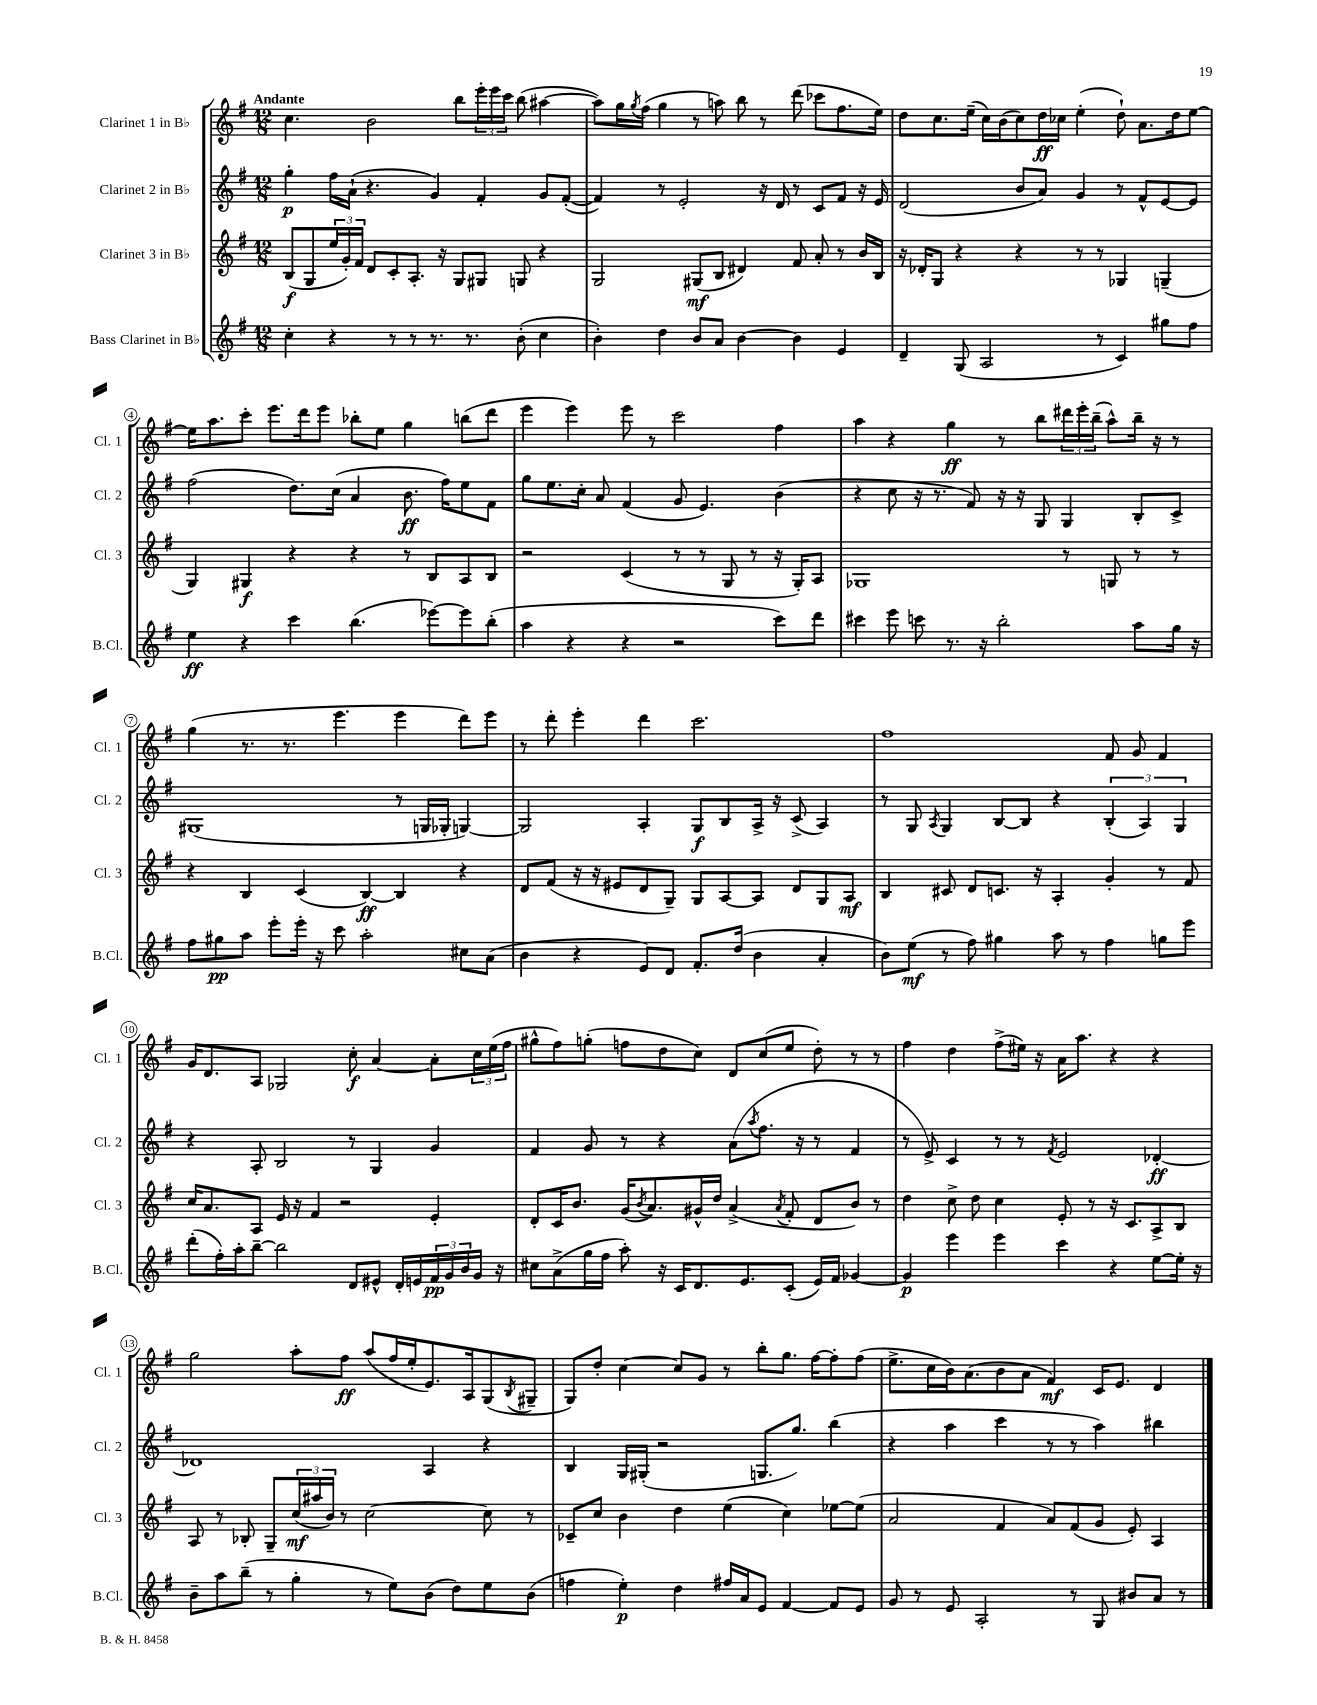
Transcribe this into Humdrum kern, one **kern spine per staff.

**kern	**dynam	**kern	**dynam	**kern	**dynam	**kern	**dynam
*part4	*part4	*part3	*part3	*part2	*part2	*part1	*part1
*staff4	*staff4	*staff3	*staff3	*staff2	*staff2	*staff1	*staff1
*I"Bass Clarinet in B♭	*	*I"Clarinet 3 in B♭	*	*I"Clarinet 2 in B♭	*	*I"Clarinet 1 in B♭	*
*I'B.Cl.	*	*I'Cl. 3	*	*I'Cl. 2	*	*I'Cl. 1	*
*clefG2	*	*clefG2	*	*clefG2	*	*clefG2	*
*k[f#]	*	*k[f#]	*	*k[f#]	*	*k[f#]	*
*M12/8	*	*M12/8	*	*M12/8	*	*M12/8	*
=1	=1	=1	=1	=1	=1	=1	=1
!	!	!	!	!	!	!LO:TX:a:B:t=Andante	!
4cc'\	.	(8B/L	f	4gg'\	p	4.cc\	.
.	.	8G/	.	.	.	.	.
4r	.	24ee/L	.	16ff#\LL	.	.	.
.	.	24g'/)	.	.	.	.	.
.	.	.	.	(16a`\JJ	.	.	.
.	.	24f#/JJ	.	.	.	.	.
.	.	8d/L	.	4.r	.	2b\	.
8r	.	8c'/	.	.	.	.	.
8r	.	8.A'/J	.	.	.	.	.
8.r	.	.	.	4g/)	.	.	.
.	.	16r	.	.	.	.	.
.	.	8G/L	.	.	.	8bb\L	.
8.r	.	.	.	.	.	.	.
.	.	8G#X/J	.	4f#'/	.	24eee'\L	.
.	.	.	.	.	.	24eee\	.
.	.	.	.	.	.	24ccc\JJ	.
(8b'\	.	8Gn/	.	.	.	(8bb\	.
4cc\	.	4r	.	8g/L	.	[4aa#X\	.
.	.	.	.	([8f#'/J	.	.	.
=2	=2	=2	=2	=2	=2	=2	=2
4b'\)	.	2G/	.	4f#/])	.	8aa#\L])	.
.	.	.	.	.	.	16gg\L	.
.	.	.	.	.	.	8qgg/	.
.	.	.	.	.	.	(16ff#\JJ	.
4dd\	.	.	.	8r	.	4gg\	.
.	.	.	.	2e'/	.	.	.
8b/L	.	(8G#X/L	mf	.	.	8r	.
8a/J	.	8B/J	.	.	.	8aan\)	.
[4b\	.	4d#X/)	.	.	.	8bb\	.
.	.	.	.	16r	.	8r	.
.	.	.	.	16d/	.	.	.
4b\]	.	8f#/	.	8r	.	(8ddd\	.
.	.	8a'/	.	8c/L	.	8ccc-X\L	.
4e/	.	8r	.	8f#/J	.	8.ff#\	.
.	.	16b/LL	.	16r	.	.	.
.	.	16B/JJ	.	16e/	.	16ee\Jk)	.
=3	=3	=3	=3	=3	=3	=3	=3
4d~/	.	16r	.	(2d/	.	8dd\L	.
.	.	16d-X'/KL	.	.	.	.	.
.	.	8G/J	.	.	.	8.cc\	.
(8G/	.	4r	.	.	.	.	.
.	.	.	.	.	.	(16ee~\Jk	.
2A/	.	.	.	.	.	16cc\LL)	.
.	.	.	.	.	.	(16b\J	.
.	.	4r	.	8b/L	.	8cc\)	.
.	.	.	.	8a/J)	.	16dd\L	ff
.	.	.	.	.	.	16cc-X\JJ	.
.	.	8r	.	4g/	.	(4ee'\	.
8r	.	8r	.	.	.	.	.
4c/)	.	4G-X/	.	8r	.	8dd`\)	.
.	.	.	.	8f#^^/L	.	8.a\L	.
8gg#X\L	.	(4Gn~/	.	[8e/	.	.	.
.	.	.	.	.	.	16dd\k	.
8ff#\J	.	.	.	8e/J]	.	[8ee\J	.
!!LO:LB:g=z
=4	=4	=4	=4	=4	=4	=4	=4
4ee\	ff	4G/)	.	(2ff#\	.	16ee\KL]	.
.	.	.	.	.	.	8.aa\	.
4r	.	4G#X/	f	.	.	8ccc'\J	.
.	.	.	.	.	.	8.eee\L	.
4ccc\	.	4r	.	8.dd\L)	.	.	.
.	.	.	.	.	.	16ddd\k	.
.	.	.	.	.	.	8eee\J	.
.	.	.	.	(16cc\Jk	.	.	.
(4.bb\	.	4r	.	4a/	.	8bb-X'\L	.
.	.	.	.	.	.	8ee\J	.
.	.	8r	.	8.b\	ff	4gg\	.
[8eee-X\L)	.	8B/L	.	.	.	.	.
.	.	.	.	16ff#\KL)	.	.	.
8eee-\]	.	8A/	.	8ee\	.	(8bbn\L	.
(8bb'\J	.	8B/J	.	8f#\J	.	8ddd\J	.
=5	=5	=5	=5	=5	=5	=5	=5
4aa\	.	2r	.	8gg\L	.	4eee\	.
.	.	.	.	8.ee\	.	.	.
4r	.	.	.	.	.	4eee\)	.
.	.	.	.	16cc'\Jk	.	.	.
.	.	.	.	8a/	.	.	.
4r	.	(4c/	.	(4f#/	.	8eee\	.
.	.	.	.	.	.	8r	.
2r	.	8r	.	8g/	.	2ccc\	.
.	.	8r	.	4.e/)	.	.	.
.	.	8G/	.	.	.	.	.
.	.	8r	.	.	.	.	.
8ccc\L)	.	16r	.	(4b\	.	4ff#\	.
.	.	16G'/KL)	.	.	.	.	.
8ddd\J	.	8A/J	.	.	.	.	.
=6	=6	=6	=6	=6	=6	=6	=6
4ccc#X\	.	1G-X	.	4r	.	4aa\	.
8eee\	.	.	.	8cc\	.	4r	.
8cccn\	.	.	.	16r	.	.	.
.	.	.	.	8.r	.	.	.
8.r	.	.	.	.	.	4gg\	ff
.	.	.	.	8f#/)	.	.	.
16r	.	.	.	.	.	.	.
2bb'\	.	.	.	16r	.	8r	.
.	.	.	.	16r	.	.	.
.	.	.	.	8G/	.	8bb\L	.
.	.	8r	.	4G/	.	24ddd#X\L	.
.	.	.	.	.	.	24eee'\	.
.	.	.	.	.	.	(24bb~\JJ	.
.	.	8Gn/	.	.	.	8aa^^\L)	.
8aa\L	.	8r	.	8B'/L	.	16bb~\Jk	.
.	.	.	.	.	.	16r	.
16gg\Jk	.	8r	.	8c^/J	.	8r	.
16r	.	.	.	.	.	.	.
!!LO:LB:g=z
=7	=7	=7	=7	=7	=7	=7	=7
8ff#\L	.	4r	.	(1G#X	.	(4gg\	.
8gg#X\	pp	.	.	.	.	.	.
8aa\J	.	4B/	.	.	.	8.r	.
8eee'\L	.	.	.	.	.	.	.
.	.	.	.	.	.	8.r	.
16eee'\Jk	.	(4c/	.	.	.	.	.
16r	.	.	.	.	.	.	.
8ccc\	.	.	.	.	.	4.eee\	.
2aa'\	.	[4B/)	ff	.	.	.	.
.	.	4B/]	.	8r	.	4eee\	.
.	.	.	.	16Gn/LL	.	.	.
.	.	.	.	16G-X'/JJ	.	.	.
8cc#X\L	.	4r	.	[4Gn/)	.	8ddd\L)	.
(8a\J	.	.	.	.	.	8eee\J	.
=8	=8	=8	=8	=8	=8	=8	=8
4b\	.	8d/L	.	2G/]	.	8r	.
.	.	(8f#/J	.	.	.	8ddd'\	.
4r	.	16r	.	.	.	4eee'\	.
.	.	16r	.	.	.	.	.
.	.	8e#X/L	.	.	.	.	.
8e/L)	.	8d/	.	4A'/	.	4ddd\	.
8d/J	.	8G~/J)	.	.	.	.	.
8.f#'/L	.	8G/L	.	8G/L	f	2.ccc\	.
.	.	[8A/	.	8B/	.	.	.
(16dd/Jk	.	.	.	.	.	.	.
4b\	.	8A/J]	.	16A^/Jk	.	.	.
.	.	.	.	16r	.	.	.
.	.	8d/L	.	(8c^/	.	.	.
4a'/	.	8G/	.	4A/)	.	.	.
.	.	8A/J	mf	.	.	.	.
=9	=9	=9	=9	=9	=9	=9	=9
8b\L)	.	4B/	.	8r	.	1ff#	.
(8ee\J	mf	.	.	8G/	.	.	.
.	.	.	.	8qA/	.	.	.
8r	.	8c#X/	.	4G/	.	.	.
8ff#\)	.	8d/L	.	.	.	.	.
4gg#X\	.	8.cn/J	.	[8B/L	.	.	.
.	.	.	.	8B/J]	.	.	.
.	.	16r	.	.	.	.	.
8aa\	.	4A'/	.	4r	.	.	.
8r	.	.	.	.	.	.	.
4ff#\	.	4g'/	.	(6B'/	.	8f#/	.
.	.	.	.	.	.	8g/	.
.	.	.	.	6A/)	.	.	.
8ggn\L	.	8r	.	.	.	4f#/	.
.	.	.	.	6G/	.	.	.
8eee\J	.	8f#/	.	.	.	.	.
!!LO:LB:g=z
=10	=10	=10	=10	=10	=10	=10	=10
(8ddd'\L	.	16cc/KL	.	4r	.	16g/KL	.
.	.	8.a/	.	.	.	8.d/	.
16ff#'\L)	.	.	.	.	.	.	.
16aa'\J	.	.	.	.	.	.	.
[8bb~\J	.	8A/J	.	8A'/	.	8A/J	.
2bb\]	.	16e/	.	2B/	.	2G-X/	.
.	.	16r	.	.	.	.	.
.	.	4f#/	.	.	.	.	.
.	.	2r	.	.	.	.	.
8d/L	.	.	.	8r	.	8cc'\	f
8e#X^^/J	.	.	.	4G/	.	[4a/	.
16d'/LL	.	.	.	.	.	.	.
16en/	.	.	.	.	.	.	.
24f#/	pp	4e'/	.	4g/	.	8a'\L]	.
24g/	.	.	.	.	.	.	.
24b/	.	.	.	.	.	.	.
16g/JJ	.	.	.	.	.	24cc\L	.
.	.	.	.	.	.	(24ee\	.
16r	.	.	.	.	.	.	.
.	.	.	.	.	.	24ff#\JJ	.
=11	=11	=11	=11	=11	=11	=11	=11
8cc#X\L	.	8d'/L	.	4f#/	.	8gg#X^^\L	.
(8a^\	.	16c/K	.	.	.	8ff#\)	.
.	.	8.b/J	.	.	.	.	.
16gg\L	.	.	.	8g/	.	(8ggn'\J	.
16ff#\JJ	.	.	.	.	.	.	.
8aa'\)	.	(16g/KL	.	8r	.	8ffn\L	.
.	.	8qb/	.	.	.	.	.
.	.	8.a/)	.	.	.	.	.
16r	.	.	.	4r	.	8dd\	.
16c/KL	.	.	.	.	.	.	.
8.d/	.	16g#X^^/L	.	.	.	8cc\J)	.
.	.	16dd/JJ	.	.	.	.	.
.	.	(4a^/	.	(8a\L	.	8d/L	.
8.e/	.	.	.	.	.	.	.
.	.	.	.	8qaa/	.	.	.
.	.	.	.	8.ff#\J	.	(8cc/	.
.	.	8qa/	.	.	.	.	.
(8c'/J	.	8f#'/	.	.	.	8ee/J	.
.	.	.	.	16r	.	.	.
16e/LL)	.	8d/L	.	8r	.	8dd'\)	.
16f#/JJ	.	.	.	.	.	.	.
[4g-X/	.	8b/J)	.	4f#/	.	8r	.
.	.	8r	.	.	.	8r	.
=12	=12	=12	=12	=12	=12	=12	=12
4g-/]	p	4dd\	.	8r	.	4ff#\	.
.	.	.	.	8e^/)	.	.	.
4eee\	.	8cc^\	.	4c/	.	4dd\	.
.	.	8dd\	.	.	.	.	.
4eee\	.	4cc\	.	8r	.	(8ff#^\L	.
.	.	.	.	8r	.	16ee#X\Jk)	.
.	.	.	.	.	.	16r	.
.	.	.	.	8qf#/	.	.	.
4ccc\	.	8e'/	.	2e/	.	16a\KL	.
.	.	.	.	.	.	8.aa\J	.
.	.	8r	.	.	.	.	.
4r	.	16r	.	.	.	4r	.
.	.	8.c/L	.	.	.	.	.
[8ee\L	.	8A^/	.	[4d-X'/	ff	4r	.
16ee'\Jk]	.	8B/J	.	.	.	.	.
16r	.	.	.	.	.	.	.
!!LO:LB:g=z
=13	=13	=13	=13	=13	=13	=13	=13
8b~\L	.	8A/	.	1d-X]	.	2gg\	.
8aa\	.	8r	.	.	.	.	.
(8bb~\J	.	8B-X'/	.	.	.	.	.
8r	.	8G~/L	.	.	.	.	.
4gg'\	.	(24cc/L	mf	.	.	8aa'\L	.
.	.	24aa#X/	.	.	.	.	.
.	.	24b/JJ)	.	.	.	.	.
.	.	8r	.	.	.	8ff#\J	ff
8r	.	[2cc\	.	.	.	(8aa/L	.
8ee\L)	.	.	.	.	.	16ff#/L	.
.	.	.	.	.	.	16ee'/J	.
(8b\J	.	.	.	4A/	.	8.e/)	.
8dd\L)	.	.	.	.	.	.	.
.	.	.	.	.	.	16A/k	.
8ee\	.	8cc\]	.	4r	.	(8G/	.
.	.	.	.	.	.	8qB/	.
(8b\J	.	8r	.	.	.	8G#X~/J	.
=14	=14	=14	=14	=14	=14	=14	=14
4ffn\	.	8c-X~/L	.	4B/	.	8G/L)	.
.	.	8cc/J	.	.	.	8dd'/J	.
4ee'\)	p	4b\	.	16G/LL	.	[4cc\	.
.	.	.	.	(16G#X'/JJ	.	.	.
.	.	.	.	2r	.	.	.
4dd\	.	4dd\	.	.	.	8cc/L]	.
.	.	.	.	.	.	8g/J	.
16ff#X/LL	.	(4ee\	.	.	.	8r	.
16a/J	.	.	.	.	.	.	.
8e/J	.	.	.	8.Gn/L	.	8bb'\L	.
[4f#/	.	4cc\)	.	.	.	8.gg\J	.
.	.	.	.	8.gg/J)	.	.	.
.	.	.	.	.	.	[16ff#\KL	.
8f#/L]	.	[8ee-X\L	.	(4bb\	.	8ff#'\]	.
8e/J	.	(8ee-\J]	.	.	.	(8ff#\J	.
=15	=15	=15	=15	=15	=15	=15	=15
8g/	.	2a/	.	4r	.	8.ee^\L	.
8r	.	.	.	.	.	.	.
.	.	.	.	.	.	16cc\L	.
8e/	.	.	.	4aa\	.	16b\J)	.
.	.	.	.	.	.	(8.a\	.
2A'/	.	.	.	.	.	.	.
.	.	4f#/	.	4ccc\	.	8b\	.
.	.	.	.	.	.	8a\J	.
.	.	8a/L)	.	8r	.	4f#/)	mf
8r	.	(8f#/	.	8r	.	.	.
8G/	.	8g/J	.	4aa\)	.	16c/KL	.
.	.	.	.	.	.	8.e/J	.
8b#X/L	.	8e'/)	.	.	.	.	.
8a/J	.	4A/	.	4bb#X\	.	4d/	.
8r	.	.	.	.	.	.	.
==	==	==	==	==	==	==	==
*-	*-	*-	*-	*-	*-	*-	*-
